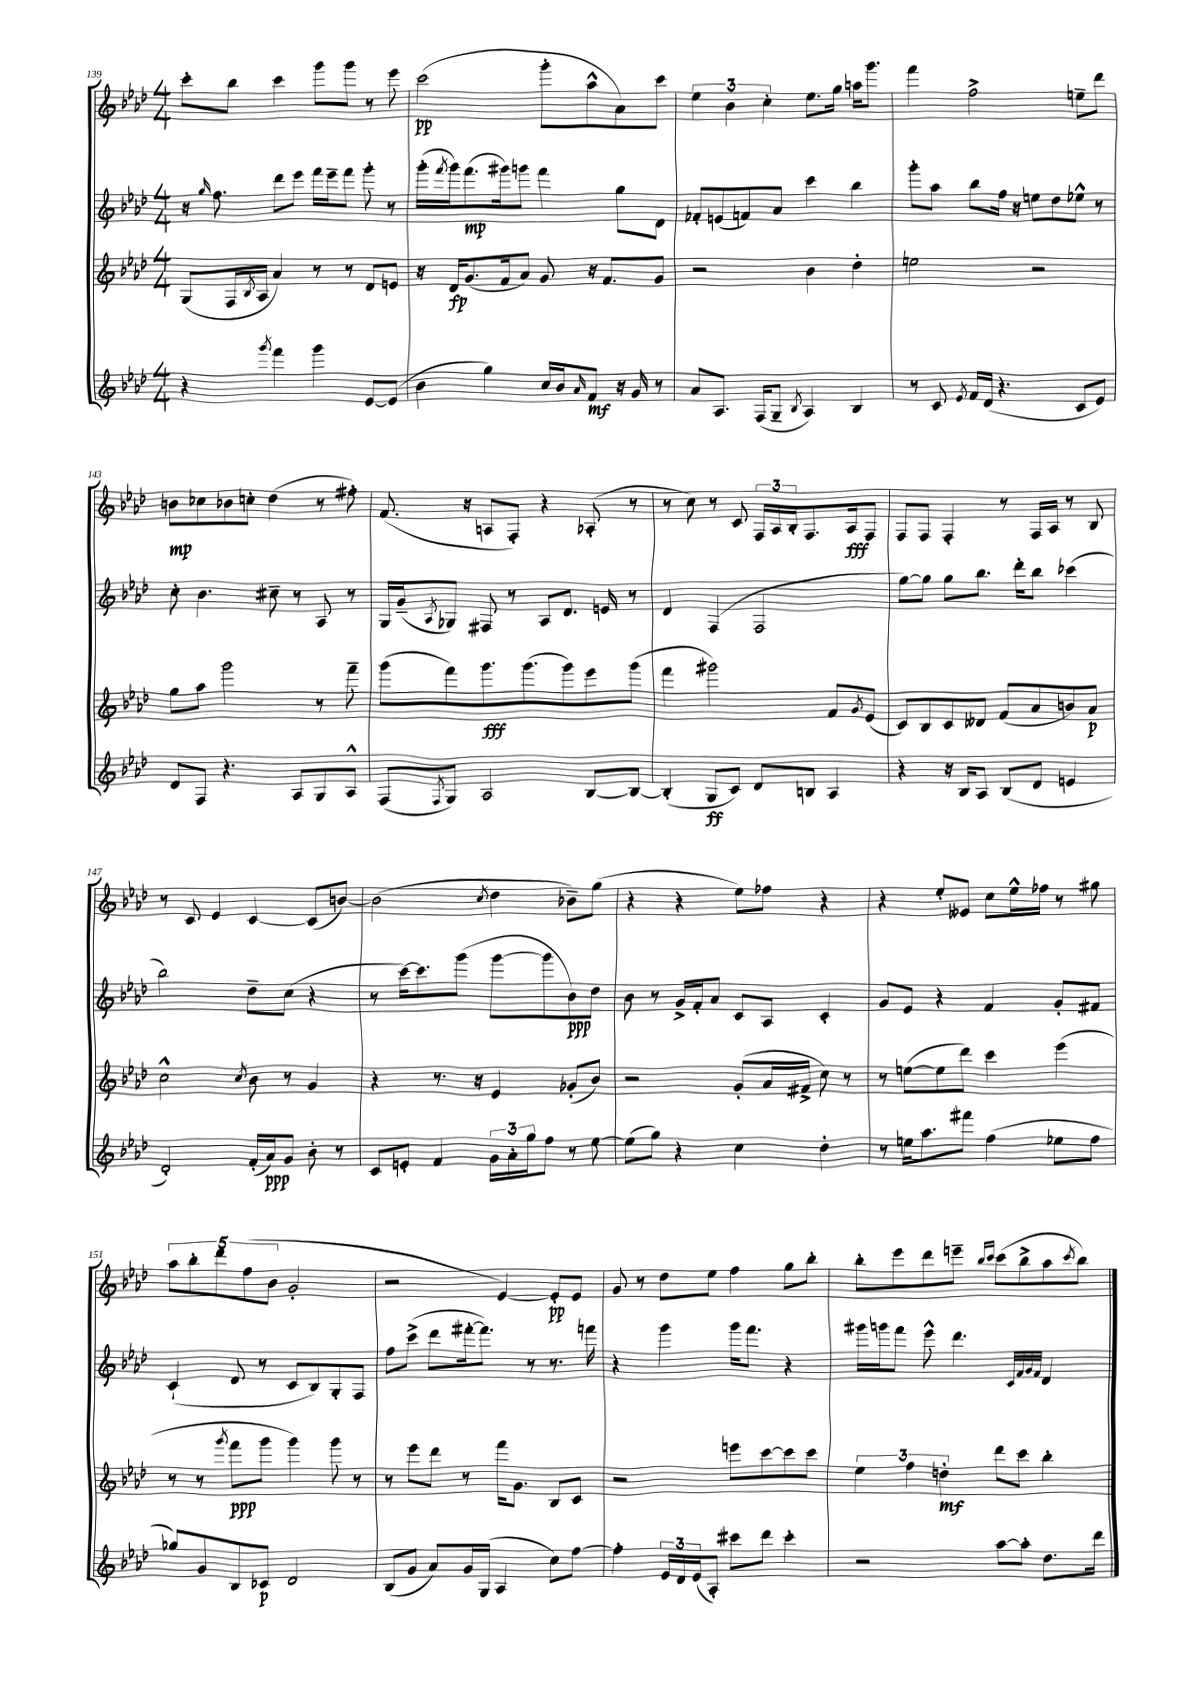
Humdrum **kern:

**kern	**kern	**kern	**kern
*staff4	*staff3	*staff2	*staff1
*clefG2	*clefG2	*clefG2	*clefG2
*k[b-e-a-d-]	*k[b-e-a-d-]	*k[b-e-a-d-]	*k[b-e-a-d-]
*M4/4	*M4/4	*M4/4	*M4/4
4r	(8G	16r	8ccc'
.	.	16qqgg	.
.	.	8.ff	.
.	16F	.	8bb-
.	8qB-	.	.
.	16A-	.	.
8qggg	.	.	.
4fff	4a-)	8ddd-	4ccc
.	.	8eee-	.
4ggg	8r	16fff	8ggg
.	.	16eee-~	.
.	8r	8fff	8ggg
[8e-	8d-	8ggg'	8r
(8e-]	8e	8r	8eee-
=	=	=	=
4b-	16r	(16ggg'	(2ccc
.	.	8qfff	.
.	16d-	16ggg)	.
.	(8.g	(8.fff	.
4gg)	.	.	.
.	16f	16ggg#)	.
.	8a-)	8ggg	.
16cc	8g	4fff	8ggg'
16b-	.	.	.
16qqa-	.	.	.
8f	16r	.	8aa-^^
.	8.f	.	.
16r	.	8gg	8a-)
16g	.	.	.
8r	8g	8d-	8ccc
=	=	=	=
8a-	2r	8f-'	6ee-
8.A-	.	(8e	.
.	.	.	6b-
.	.	8f)	.
(16F	.	.	.
.	.	.	6cc'
8G~	.	8a-	.
8qB-	.	.	.
4A-)	4b-	4ccc	8.ee-
.	.	.	16gg
4B-	4dd-'	4bb-	16aa
.	.	.	8.ggg
=	=	=	=
8r	2ee	8ggg'	4fff
8c	.	8aa-	.
8qe-	.	.	.
16f	.	8bb-	2ff^
(16d-	.	.	.
4.r	.	16ff	.
.	.	16r	.
.	2r	8ee	.
.	.	8dd-	.
8c	.	8ee-^^	8ee~
8e-)	.	8r	8ddd-
=	=	=	=
8d-	8gg	8cc'	8b
8F	8aa-	4.b-	8cc-
4.r	2ggg	.	8b-
.	.	.	8cc'
.	.	8cc#~	(4dd-
8A-	.	8r	.
8G	8r	8A-	8r
8A-^^	8fff~	8r	8ff#')
=	=	=	=
(8F	(8ggg	16G	(8.f
.	.	(16g~	.
8qF	.	8qA-	.
8G)	8fff)	8G-)	.
.	.	.	16r
2A-	8.ggg	8F#	8A
.	.	8r	8F')
.	(8.ggg	.	.
.	.	8A-	4r
.	8ggg)	8.d-	.
[8B-	8eee-	.	(8A-'
.	.	16e	.
8B-_	(8ggg	8r	8r
=	=	=	=
(4B-']	4fff	4d-	8r
.	.	.	8cc)
8G	2ggg#)	(4F	8r
8c)	.	.	8c
8d-	.	2F	24F
.	.	.	24A-
.	.	.	24B-'
8B	.	.	8.F
4A-	8f	.	.
.	.	.	16A-
.	8qg	.	.
.	(8e-	.	8F
=	=	=	=
4r	8c)	[8gg)	8F
.	8B-	8gg]	8F
16r	8c	8gg	4F'
16B-	.	.	.
8A-	8d--	8.bb-	.
(8B-	(8f	.	8r
.	.	16ddd-'	.
8d-	8a-	8bb-	16F
.	.	.	16A-
4e	8b)	(4ccc-	8r
.	8a-	.	8B-
=	=	=	=
2d-')	2cc^^	2bb-)	8r
.	.	.	8c
.	.	.	4e-
.	8qcc	.	.
(16f'	8b-	8dd-~	[4c
16a-)	.	.	.
8g	8r	(8cc	.
8b-'	4g	4r	(8c]
8r	.	.	[8b)
=	=	=	=
8c	4r	8r	(2b]
8e'	.	[16ccc)	.
.	.	8.ccc]	.
4f	8.r	.	.
.	.	(8ggg	.
.	16r	.	.
.	.	.	8qcc
24g	4e-	[8ggg	4dd-
24a-'	.	.	.
24gg	.	.	.
8ff	.	8ggg]	.
8r	(8g-'	8b-)	8b-~)
[8ee-	8b-)	8dd-	(8gg
=	=	=	=
(8ee-]	2r	8b-	4r
8gg)	.	8r	.
4r	.	16g^	4r
.	.	16f'	.
.	.	8a-	.
4cc	(8g'	8c	8ee-)
.	16a-	8A-	8ff-
.	16f#^	.	.
4dd-'	8cc)	4c'	4r
.	8r	.	.
=	=	=	=
8r	8r	8g	4r
16ee	([8ee	8e-	.
8.aa-	.	.	.
.	8ee]	4r	8ee-'
8fff#	8ddd-)	.	8e--
(4ff	4ccc	4f	8cc
.	.	.	16ee-^^
.	.	.	16ff-
8ee-	(4eee-	8g'	8r
8ff	.	8f#	8gg#
=	=	=	=
8gg-)	8r	(4c`	10aa-
.	.	.	10bb-'
8g	8r	.	.
.	.	.	10ddd-
.	8qggg	.	.
8B-	8fff	8d-	.
.	.	.	(10ff
8c-	8ggg	8r	.
.	.	.	10b-
2d-	4ggg)	8c	2g'
.	.	8B-)	.
.	8ggg	8G'	.
.	8r	8F	.
=	=	=	=
(8B-	8r	8ff	2r
8g	8eee-	(8ccc^	.
8a-)	8ddd-	8ddd-	.
16g	8r	[16fff#'	.
(16G	.	8.fff#])	.
4A-	16fff	.	[4e-)
.	8.g	.	.
.	.	8r	.
8cc)	8B-	8.r	8e-']
[8ff	8c	.	8e-
.	.	16fff	.
=	=	=	=
4ff']	2r	4r	8g
.	.	.	8r
24e-	.	4ggg	8dd-
24d-	.	.	.
(24e-	.	.	.
8A-')	.	.	8ee-
8ccc#	8eee	16ggg	4ff
.	.	8.fff	.
8ddd-	[8ccc	.	.
4ccc#'	8ccc]	4r	8gg
.	8ccc	.	8bb-'
=	=	=	=
2r	6ee-	16ggg#	8bb-'
.	.	16ggg	.
.	.	8fff	8eee-
.	6ff	.	.
.	.	8eee-^^	8ddd-
.	6dd'	.	.
.	.	4.ddd-	8eee~
.	.	.	16qqbb-
.	.	.	16qqccc
[8aa-	8ddd-	.	(8ccc
8aa-']	8ccc	.	8bb-^
.	.	32qqc	.
.	.	32qqf	.
.	.	32qqg	.
.	.	32qqf	.
8.dd-	4bb-'	4d-	8aa-
.	.	.	8qccc
.	.	.	8bb-)
16ddd-	.	.	.
==	==	==	==
*-	*-	*-	*-
